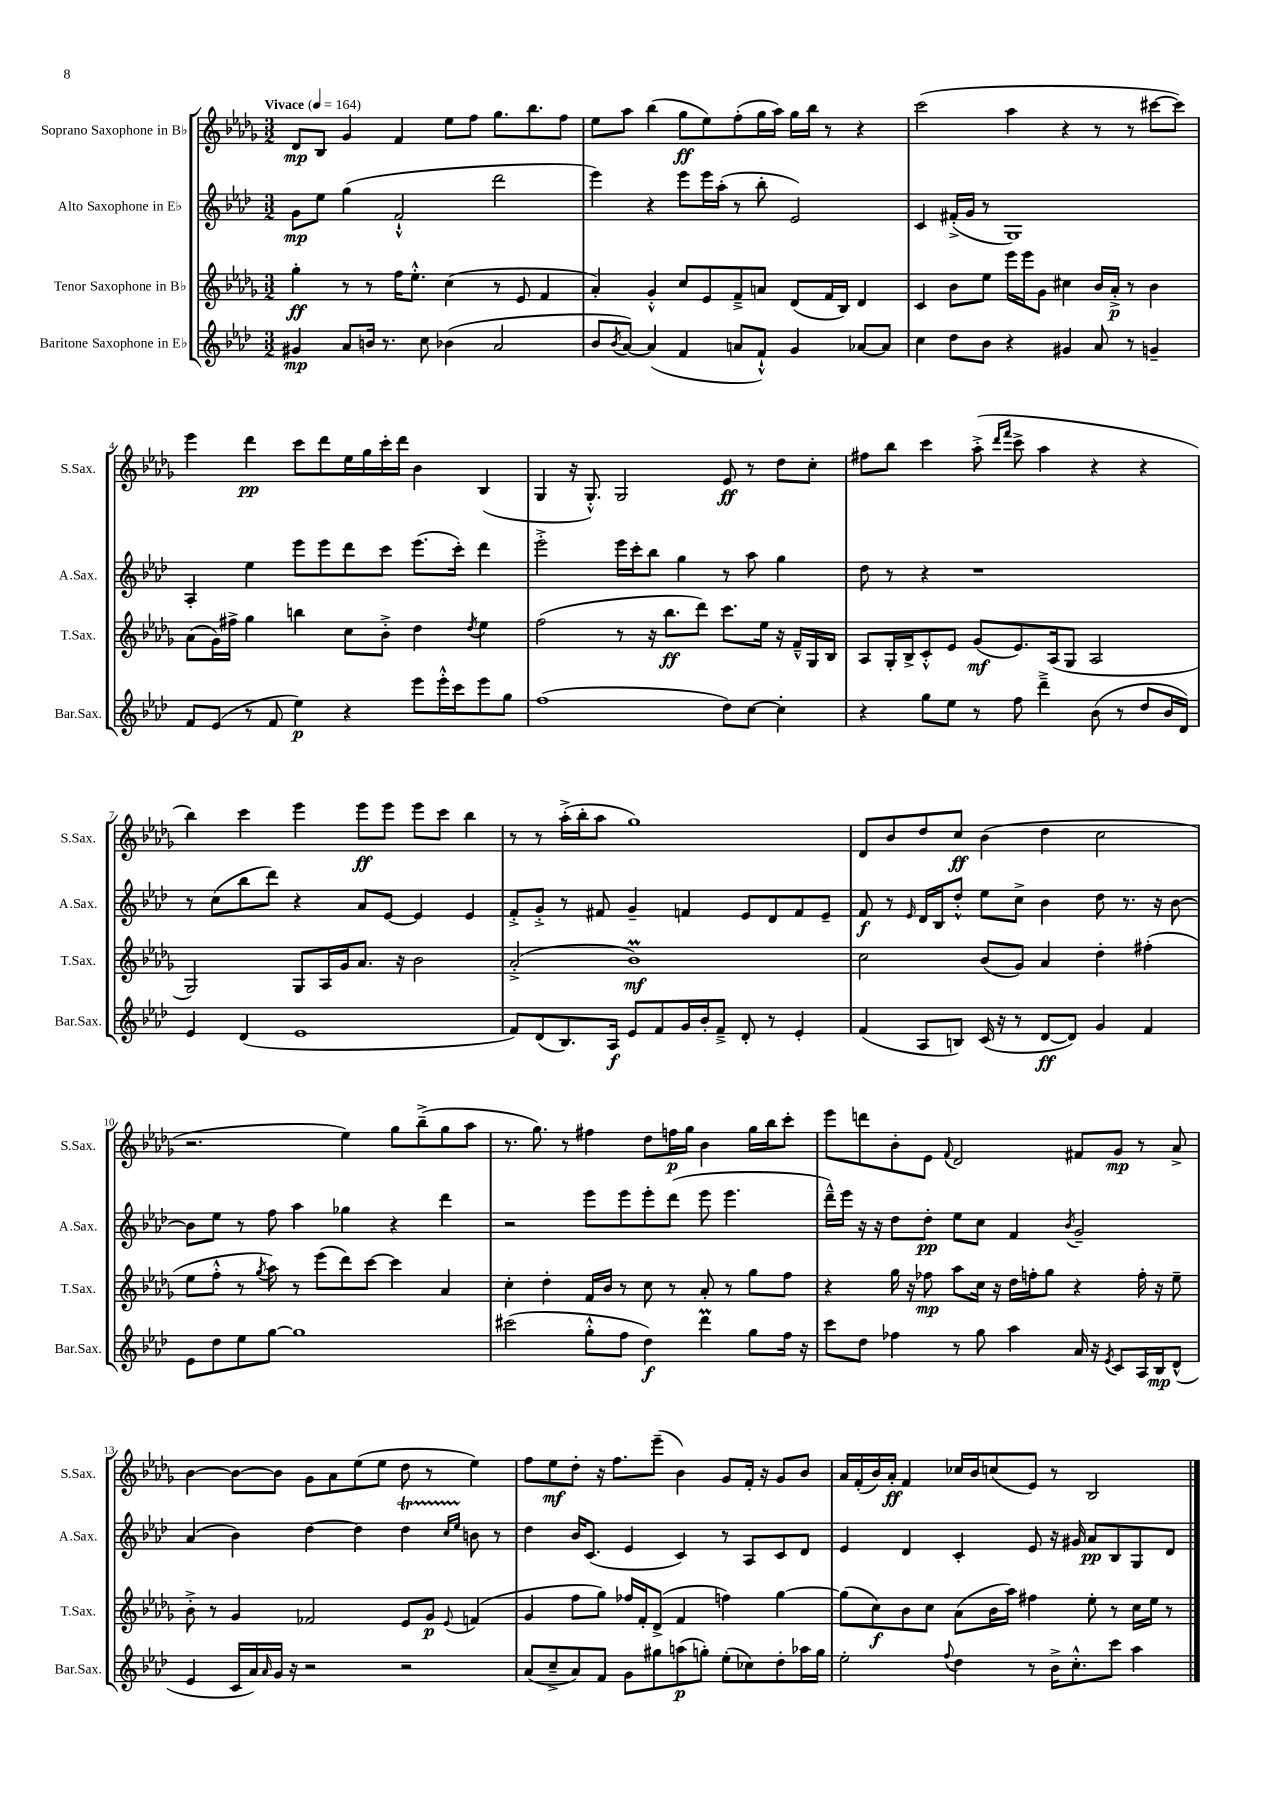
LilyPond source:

<<
\new StaffGroup <<
\new Staff = "s0" \with { instrumentName = "Soprano Saxophone in Bb" shortInstrumentName = "S.Sax." } {
    \clef treble \key des \major \numericTimeSignature \time 3/2 \tempo "Vivace" 4 = 164
    des'8\mp bes8 ges'4 f'4 ees''8 f''8 ges''8. bes''8. f''8 |
    ees''8 aes''8 bes''4( ges''8\ff ees''8) f''8-.( ges''16 aes''16) ges''16 bes''16 r8 r4 |
    c'''2( aes''4 r4 r8 r8 cis'''8~ cis'''8) |
    ees'''4 des'''4\pp c'''8 des'''8 ees''16 ges''16 c'''16-. des'''16 bes'4 bes4( |
    ges4 r16 ges8.-.-^) ges2 ees'8\ff r8 des''8 c''8-. |
    fis''8 bes''8 c'''4 aes''8-.->( \grace { des'''16 f'''16 } c'''8-> aes''4 r4 r4 |
    bes''4) c'''4 ees'''4 ees'''8\ff ees'''8 ees'''8 c'''8 bes''4 |
    r8 r8 aes''16-.->( bes''16-. aes''8 ges''1) |
    des'8 bes'8 des''8 c''8\ff bes'4( des''4 c''2 |
    r2. ees''4) ges''8 bes''8--->( ges''8 aes''8 |
    r8. ges''8.) r8 fis''4 des''8 f''16\p ges''16 bes'4 ges''16 bes''16 c'''8-. |
    ees'''8 d'''8 bes'8-. ees'8 \appoggiatura { f'8 } des'2 fis'8 ges'8\mp r8 aes'8-> |
    bes'4~ bes'8~ bes'8 ges'8 aes'8 ees''8( ees''8 des''8 r8 ees''4) |
    f''8 ees''8\mf des''8-. r16 f''8. ees'''8--( bes'4) ges'8 f'16-. r16 ges'8 bes'8 |
    aes'16 f'16-.( bes'16) aes'16-.\ff f'4 ces''16 bes'16 c''8( ees'8) r8 bes2 \bar "|." |
}
\new Staff = "s1" \with { instrumentName = "Alto Saxophone in Eb" shortInstrumentName = "A.Sax." } {
    \clef treble \key aes \major \numericTimeSignature \time 3/2
    g'8\mp ees''8 g''4( f'2-!-^ des'''2 |
    ees'''4) r4 ees'''8 ees'''16 aes''16-.( r8 bes''8-. ees'2) |
    c'4 fis'16-.->( g'16 r8 g1) |
    aes4-. ees''4 ees'''8 ees'''8 des'''8 c'''8 ees'''8.( c'''16-.) des'''4 |
    ees'''2-.-> ees'''16 c'''16-. bes''8 g''4 r8 aes''8 g''4 |
    des''8 r8 r4 r1 |
    r8 c''8( bes''8 des'''8) r4 aes'8 ees'8~ ees'4 ees'4 |
    f'8-.-> g'8-.-> r8 fis'8 g'4-- f'4 ees'8 des'8 f'8 ees'8-- |
    f'8\f r8 \grace { ees'16 } des'16 bes16 des''8-.-^ ees''8 c''8-> bes'4 des''8 r8. r16 bes'8~ |
    bes'8 ees''8 r8 f''8 aes''4 ges''4 r4 des'''4 |
    r2 ees'''8 ees'''8 ees'''8-. des'''8( ees'''8 ees'''4. |
    des'''16---^) ees'''16 r16 r16 des''8 des''8-.\pp ees''8 c''8 f'4 \acciaccatura { bes'8 } g'2-- |
    aes'4( bes'4) des''4~ des''4 des''4\startTrillSpan \grace { c''16 ees''16 } b'8\stopTrillSpan r8 |
    des''4 bes'16 c'8.( ees'4 c'4) r8 aes8 c'8 des'8 |
    ees'4 des'4 c'4-. ees'8 r16 gis'16 aes'8\pp bes8 g8 des'8 \bar "|." |
}
\new Staff = "s2" \with { instrumentName = "Tenor Saxophone in Bb" shortInstrumentName = "T.Sax." } {
    \clef treble \key des \major \numericTimeSignature \time 3/2
    ges''4-.\ff r8 r8 f''16 ees''8.-.-^ c''4( r8 ees'8 f'4 |
    aes'4-.) ges'4-.-^ c''8 ees'8 f'8---> a'8 des'8( f'16 bes16) des'4 |
    c'4 bes'8 ees''8 ees'''16 ees'''16 ges'8 cis''4 bes'16 aes'16-.->\p r8 bes'4 |
    aes'8( ges'16) fis''16-> ges''4 b''4 c''8 bes'8-.-> des''4 \acciaccatura { des''8 } ees''4 |
    f''2( r8 r16 bes''8.\ff des'''8) c'''8. ees''16 r16 f'16---^ ges16 bes16 |
    aes8 ges16-. bes16-> c'8-.-^ ees'8 ges'8\mf( ees'8.) aes16( ges8 aes2 |
    ges2) ges8 aes16 ges'16 aes'8. r16 bes'2 |
    aes'2-.->( bes'1\prall\mf) |
    c''2 bes'8( ges'8) aes'4 des''4-. fis''4-.( |
    ees''8 f''8-.-^ r8 \acciaccatura { ges''8 } aes''8) r8 ees'''8( des'''8) c'''8~ c'''4 aes'4 |
    c''4-. des''4-. f'16 bes'16 r8 c''8 r8 aes'8-. r8 ges''8 f''8 |
    r4 ges''16 r16 fes''8\mp aes''8 c''16 r16 des''16 f''16-. ges''8 r4 f''16-. r16 ees''8-- |
    bes'8-.-> r8 ges'4 fes'2 ees'8 ges'8\p \appoggiatura { ees'8 } f'4( |
    ges'4 f''8 ges''8) fes''16 f'16-. des'8->( f'4 f''4) ges''4~ |
    ges''8( c''8\f) bes'8 c''8 aes'8( bes'16 aes''16) fis''4 ees''8-. r8 c''16 ees''16 r8 \bar "|." |
}
\new Staff = "s3" \with { instrumentName = "Baritone Saxophone in Eb" shortInstrumentName = "Bar.Sax." } {
    \clef treble \key aes \major \numericTimeSignature \time 3/2
    gis'4\mp aes'8 b'16 r8. c''8 bes'4( aes'2 |
    bes'8 \acciaccatura { bes'8 } aes'8~) aes'4( f'4 a'8 f'8-!-^) g'4 aes'8~ aes'8 |
    c''4 des''8 bes'8 r4 gis'4 aes'8 r8 g'4-- |
    f'8 ees'8( r8 f'8 ees''4\p) r4 ees'''8 ees'''16-.-^ c'''16 ees'''8 g''8 |
    f''1( des''8) c''8~ c''4-. |
    r4 g''8 ees''8 r8 f''8 des'''4---> bes'8( r8 des''8 bes'16 des'16) |
    ees'4 des'4( ees'1 |
    f'8) des'8( bes8.) aes16\f ees'8 f'8 g'16 bes'16-. f'8---> des'8-. r8 ees'4-. |
    f'4( aes8 b8) c'16( r16 r8 des'8~\ff des'8) g'4 f'4 |
    ees'8 des''8 ees''8 g''8~ g''1 |
    cis'''2( g''8-.-^ f''8 des''4\f) des'''4\prall g''8 f''16 r16 |
    c'''8 des''8 fes''4 r8 g''8 aes''4 aes'16 r16 \acciaccatura { ees'8 } c'8 aes16 bes16\mp des'8-^( |
    ees'4 c'16 aes'16) \grace { aes'16 } g'16 r16 r2 r2 |
    aes'8( c''8---> aes'8) f'8 g'8 gis''8 a''8\p( g''8-.) ees''8-.( ces''8) des''8-. aes''16 g''16 |
    ees''2-. \appoggiatura { f''8 } des''4 r8 bes'16-> c''8.-.-^ c'''8 aes''4 \bar "|." |
}
>>
>>
